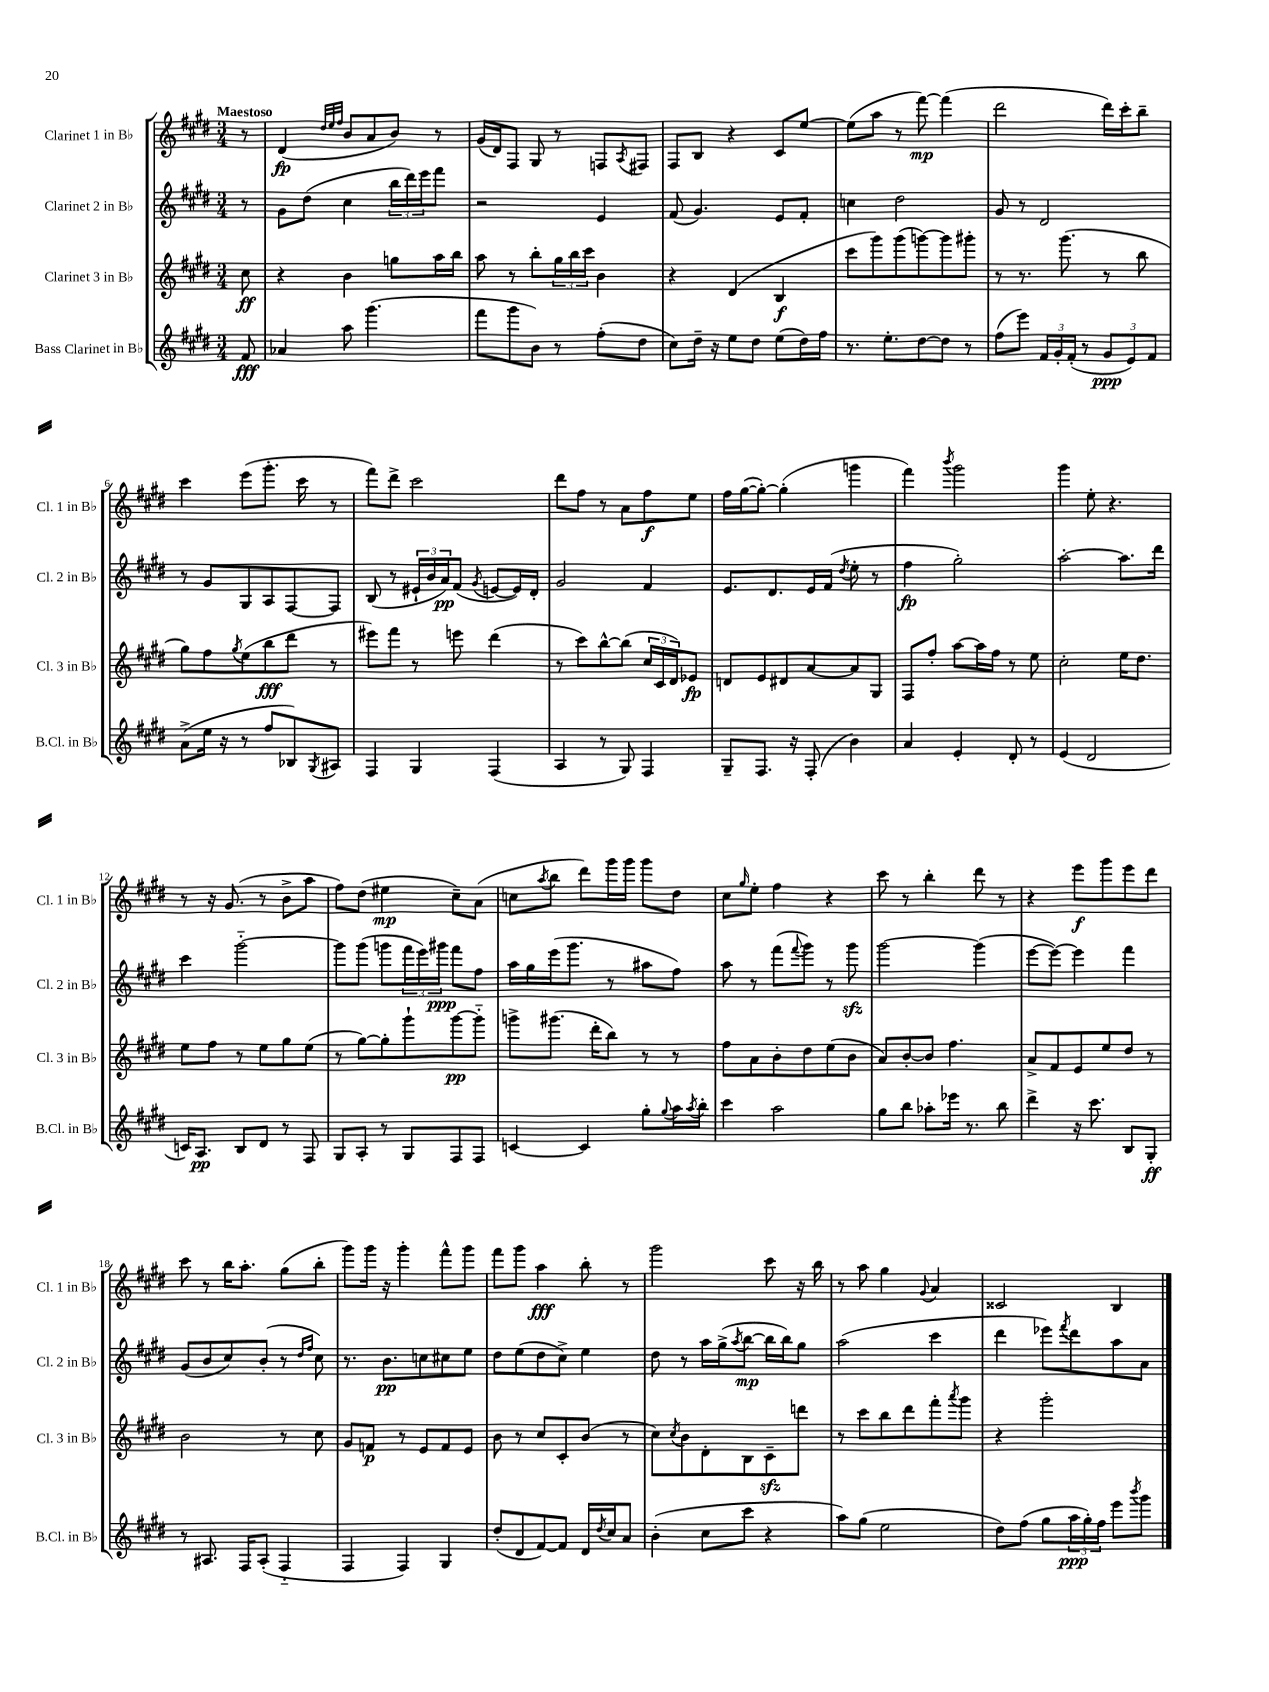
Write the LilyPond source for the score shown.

<<
\new StaffGroup <<
\new Staff = "s0" \with { instrumentName = "Clarinet 1 in Bb" shortInstrumentName = "Cl. 1 in Bb" } {
    \clef treble \key e \major \numericTimeSignature \time 3/4 \partial 8 \tempo "Maestoso"
    r8 |
    dis'4\fp( \grace { dis''32 e''32 fis''32 } b'8 a'8 b'8) r8 |
    gis'16( dis'16) fis8 gis8 r8 f8 \acciaccatura { a8 } fis8 |
    fis8 b8 r4 cis'8 e''8~ |
    e''8( a''8 r8 fis'''8~\mp) fis'''4( |
    dis'''2 dis'''16) cis'''16-. b''8-- |
    cis'''4 e'''8( gis'''8.-. cis'''16 r8 |
    fis'''8) dis'''8-> cis'''2 |
    dis'''8 fis''8 r8 a'8 fis''8\f e''8 |
    fis''16 gis''16~( gis''8~-.) gis''4-.( g'''4 |
    fis'''4) \acciaccatura { b'''8 } gis'''2 |
    gis'''4 e''8-. r4. |
    r8 r16 gis'8.( r8 b'8-> a''8 |
    fis''8) dis''8( eis''4\mp cis''8--) a'8( |
    c''8 \acciaccatura { a''8 } b''8 dis'''8) gis'''16 gis'''16 gis'''8 dis''8 |
    cis''8 \grace { gis''16 } e''8-. fis''4 r4 |
    cis'''8 r8 b''4-. dis'''8 r8 |
    r4 e'''8\f gis'''8 e'''8 dis'''8 |
    cis'''8 r8 b''16 a''8.-. gis''8( b''8-. |
    gis'''8) gis'''16 r16 gis'''4-. fis'''8-^ gis'''8 |
    fis'''8 gis'''8 a''4\fff b''8-. r8 |
    gis'''2 cis'''8 r16 b''16 |
    r8 a''8 gis''4 \appoggiatura { gis'8 } a'4 |
    cisis'2 b4 \bar "|." |
}
\new Staff = "s1" \with { instrumentName = "Clarinet 2 in Bb" shortInstrumentName = "Cl. 2 in Bb" } {
    \clef treble \key e \major \numericTimeSignature \time 3/4 \partial 8
    r8 |
    gis'8 dis''8( cis''4 \tuplet 3/2 { b''16 dis'''16) e'''16 } fis'''8 |
    r2 e'4 |
    fis'8( gis'4.) e'8 fis'8-. |
    c''4 dis''2 |
    gis'8 r8 dis'2 |
    r8 gis'8 gis8 a8 fis8~ fis8 |
    b8( r8 \tuplet 3/2 { eis'16-! b'16 a'16\pp) } fis'8( \acciaccatura { gis'8 } e'8~ e'16) dis'16-. |
    gis'2 fis'4 |
    e'8. dis'8. e'16 fis'16( \acciaccatura { dis''8 } e''8-. r8 |
    fis''4\fp gis''2-.) |
    a''2~-. a''8. dis'''16 |
    cis'''4 gis'''2~-_ |
    gis'''8 gis'''8( g'''8 \tuplet 3/2 { fis'''16 e'''16) gis'''16\ppp } fis'''8 fis''8 |
    a''16 gis''16 e'''16( gis'''8. r8 ais''8 fis''8) |
    a''8 r8 fis'''8( \appoggiatura { fis'''8 } gis'''8) r8 gis'''8\sfz |
    gis'''2~ gis'''4( |
    e'''8~ e'''8~) e'''4 fis'''4 |
    gis'8( b'8 cis''8) b'8-.( r8 \grace { dis''16 fis''16 } cis''8) |
    r8. b'8.\pp c''8 cis''8 e''8 |
    dis''8 e''8( dis''8 cis''8->) e''4 |
    dis''8 r8 a''16 gis''16->( \acciaccatura { a''8 } b''8~\mp b''16 b''16) gis''8 |
    a''2( cis'''4 |
    dis'''4 ees'''8) \acciaccatura { fis'''8 } dis'''8 a''8 a'8 \bar "|." |
}
\new Staff = "s2" \with { instrumentName = "Clarinet 3 in Bb" shortInstrumentName = "Cl. 3 in Bb" } {
    \clef treble \key e \major \numericTimeSignature \time 3/4 \partial 8
    cis''8\ff |
    r4 b'4 g''8 a''16 b''16 |
    a''8 r8 b''8-. \tuplet 3/2 { gis''16 b''16 cis'''16 } b'4 |
    r4 dis'4( b4\f |
    cis'''8 gis'''8) gis'''8( g'''8~) g'''8 gis'''8-. |
    r8 r8. gis'''8.( r8 b''8 |
    gis''8) fis''8 \acciaccatura { gis''8 } e''8( b''8\fff dis'''8 r8 |
    eis'''8) fis'''8 r8 e'''8 dis'''4( |
    r8 cis'''8) b''8~-^ b''8( \tuplet 3/2 { cis''16 cis'16 dis'16) } ees'8\fp |
    d'8 e'8 dis'8 a'8~ a'8 gis8 |
    fis8 fis''8-. a''8~ a''16 fis''16 r8 e''8 |
    cis''2-. e''16 dis''8. |
    e''8 fis''8 r8 e''8 gis''8 e''8( |
    r8 gis''8~) gis''8-. gis'''8-! gis'''8~\pp gis'''8-_ |
    g'''8-> gis'''8.( dis'''16-. b''8) r8 r8 |
    fis''8 a'8 b'8-. dis''8 e''8( b'8 |
    a'8) b'8~-. b'8 fis''4. |
    a'8-> fis'8 e'8 e''8 dis''8 r8 |
    b'2 r8 cis''8 |
    gis'8 f'8\p r8 e'8 f'8 e'8 |
    b'8 r8 cis''8 cis'8-. b'8( r8 |
    cis''8) \acciaccatura { cis''8 } b'8 dis'8-. b8 cis'8--\sfz d'''8 |
    r8 cis'''8 b''8 dis'''8 fis'''8-. \acciaccatura { a'''8 } gis'''8 |
    r4 gis'''2-. \bar "|." |
}
\new Staff = "s3" \with { instrumentName = "Bass Clarinet in Bb" shortInstrumentName = "B.Cl. in Bb" } {
    \clef treble \key e \major \numericTimeSignature \time 3/4 \partial 8
    fis'8\fff |
    aes'4 a''8 gis'''4.( |
    fis'''8 gis'''8 b'8) r8 fis''8-.( dis''8 |
    cis''8) dis''16-- r16 e''8 dis''8 e''8( dis''16) fis''16 |
    r8. e''8.-. dis''8~ dis''8 r8 |
    fis''8( e'''8) \tuplet 3/2 { fis'16 gis'16-. fis'16-.( } r8 \tuplet 3/2 { gis'8\ppp e'8) fis'8 } |
    a'8->( e''16 r16 r8 fis''8 bes8) \acciaccatura { gis8 } ais8 |
    fis4 gis4 fis4( |
    a4 r8 gis8) fis4 |
    gis8-- fis8. r16 fis8-.( b'4) |
    a'4 e'4-. dis'8-. r8 |
    e'4( dis'2 |
    c'16) a8.\pp b8 dis'8 r8 fis8 |
    gis8 a8-. r8 gis8 fis8 fis8 |
    c'4~ c'4 gis''8-. \appoggiatura { gis''8 } a''16 \acciaccatura { a''8 } b''16-. |
    cis'''4 a''2 |
    gis''8 b''8 aes''8-. ees'''16 r8. b''8 |
    dis'''4-> r16 cis'''8. b8 gis8-.\ff |
    r8 ais8. fis16 ais8-.( fis4-_ |
    fis4 fis4) gis4 |
    dis''8-.( dis'8 fis'8~) fis'8 dis'16 \acciaccatura { dis''8 } cis''16 a'8 |
    b'4-.( cis''8 cis'''8 r4 |
    a''8) gis''8( e''2 |
    dis''8) fis''8( gis''8 \tuplet 3/2 { a''16\ppp gis''16-.) fis''16 } e'''8 \acciaccatura { b'''8 } gis'''8 \bar "|." |
}
>>
>>
